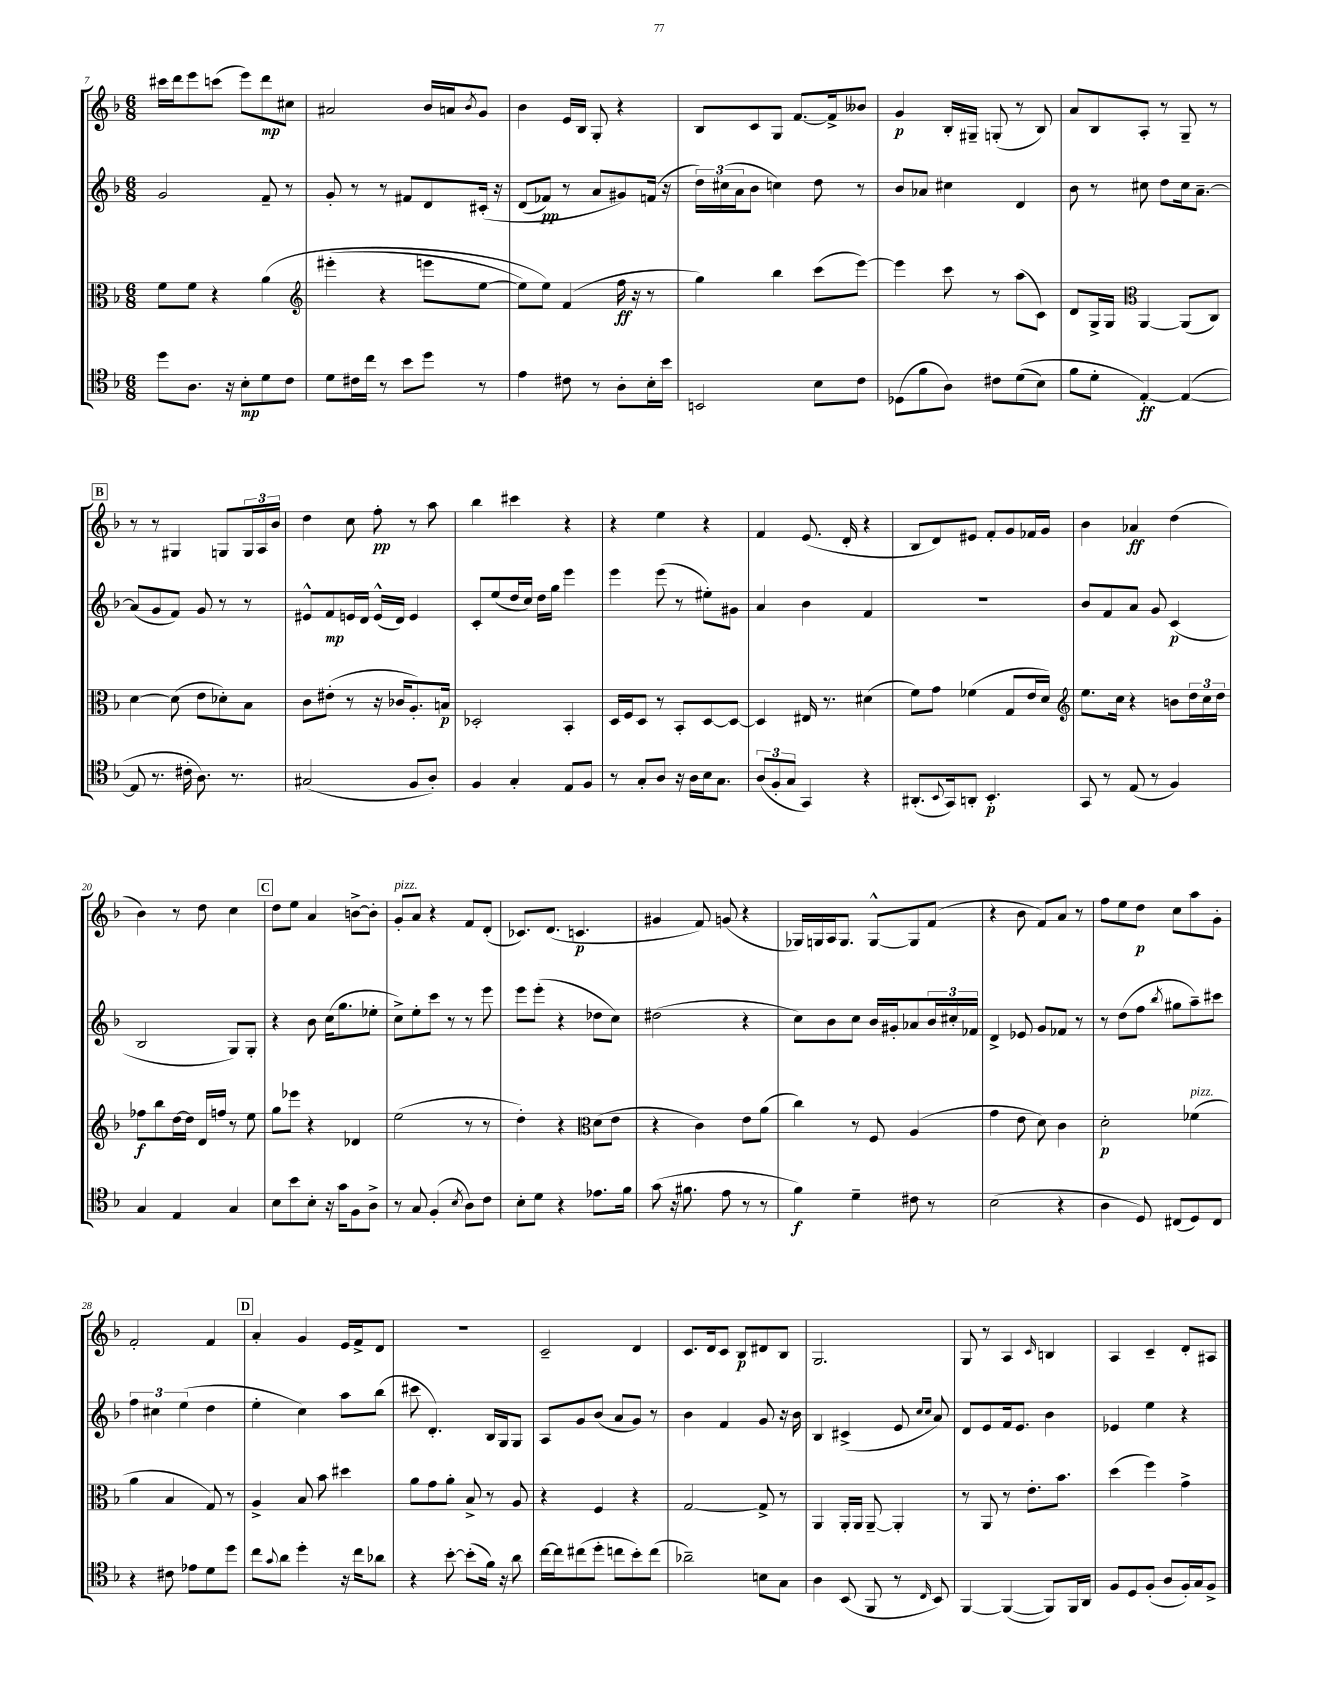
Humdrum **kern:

**kern	**kern	**kern	**kern
*staff4	*staff3	*staff2	*staff1
*clefC4	*clefC3	*clefG2	*clefG2
*k[b-]	*k[b-]	*k[b-]	*k[b-]
*M6/8	*M6/8	*M6/8	*M6/8
8dd\L	8f\L	2g/	16ccc#\LL
.	.	.	16ddd\J
8.A\J	8f\J	.	8eee\
.	4r	.	(8ccc\J
16r	.	.	.
8B-'\L	.	.	8eee\L)
8d\	&(4a\	8f~/	8ddd\
8c\J	.	8r	8cc#\J
=	=	=	=
*	*clefG2	*	*
8d\L	(4eee#'\	8g'/	2a#/
16c#\L	.	8r	.
16cc\JJ	.	.	.
8r	4r	8r	.
8b-\L	.	8f#/L	.
8dd\J	8eee\L	8d/	16b-/LL
.	.	.	16a/J
.	.	.	8qb-/
8r	[8ee\J	&(16c#'/Jk	8g/J
.	.	16r	.
=	=	=	=
4e\	8ee\]L)	(8d/L	4b-\
.	8ee\J&)	8f-/J)	.
8c#\	(4f/	8r	16e/LL
.	.	.	16B-/JJ
8r	.	8a/L	8G'/
8A'\L	16ff\	8g#/&)	4r
.	16r	.	.
16B-'\L	8r	(16f/Jk	.
16b-\JJ	.	16r	.
=	=	=	=
2BB/	4gg\)	24dd\LL)	8B-/L
.	.	(24cc#\	.
.	.	24a\J	.
.	.	8b-\J	8c/
.	4bb-\	4cc\)	8G/J
.	.	.	[8.f/L
8B-\L	(8ccc\L	8dd\	.
.	.	.	16f^/]k
8c\J	[8eee\J)	8r	8b--/J
=	=	=	=
(8D-\L	4eee\]	8b-/L	4g/
8f\	.	8a-/J	.
8A\J)	8ccc\	4cc#\	16B-'/LL
.	.	.	16G#~/JJ
8c#\L	8r	.	(8G'/
&((8d\	(8aa\L	4d/	8r
8B-\J)	8c\J)	.	8B-/)
=	=	=	=
8f\L	8d/L	8b-\	8a/L
8d'\J	16G^/L	8r	8B-/
.	16G/JJ	.	.
*	*clefC3	*	*
[4E'/&)	[4AA/	8cc#\	8A'/J
.	.	8dd\L	8r
(4E/_	(8AA/]L	16cc#\k	8G~/
.	.	[8.a~\J	.
.	8C/J)	.	8r
=	=	=	=
8E/]	[4d\	(8a/]L	8r
8.r	.	8g/	8r
.	(8d\]	8f/J)	4G#/
16c#'\	.	.	.
8.A\)	8e\L	8g/	.
.	8d-'\)	8r	8G/L
8.r	.	.	.
.	8B-\J	8r	24G/L
.	.	.	24A/
.	.	.	24b-/JJ
=	=	=	=
(2G#/	8c\L	8e#^^/L	4dd\
.	(8e#'\J	8f/	.
.	8r	16e/L	8cc\
.	.	16d/JJ	.
.	16r	(16e^^/LL	8ff'\
.	16c-/LK	16d/JJ)	.
8F/L	8.A'/)	4e/	8r
8A'/J)	.	.	8aa\
.	16B/Jk	.	.
=	=	=	=
4F/	2D-'/	8c'/L	4bb-\
.	.	(8ee/	.
4G'/	.	16dd/L	4ccc#\
.	.	16cc/JJ)	.
.	.	16dd\LL	.
.	.	16gg\JJ	.
8E/L	4BB-'/	4eee\	4r
8F/J	.	.	.
=	=	=	=
8r	16D/LL	4eee\	4r
.	16F/J	.	.
8G'/L	8D/J	.	.
8A/J	8r	(8eee\	4ee\
16r	8BB-'/L	8r	.
16A\LL	.	.	.
16B-\J	[8D/	8ee#'\L)	4r
8.G\J	.	.	.
.	8D/_J	8g#\J	.
=	=	=	=
(12A/L	4D/]	4a/	4f/
12F'/	.	.	.
12G/J	.	.	.
4GG/)	16E#/	4b-\	(8.e/
.	8.r	.	.
.	.	.	16d'/
4r	(4d#\	4f/	4r
=	=	=	=
(8.AA#'/L	8f\L)	2.r	8B-/L
.	8g\J	.	8d/)
8qqBB-/	.	.	.
16GG/k)	.	.	.
8AA'/J	(4f-\	.	8e#/J
4.BB-'/	.	.	8f'/L
.	8G/L	.	8g/
.	16e/L	.	16f-/L
.	16d/JJ)	.	16g/JJ
=	=	=	=
*	*clefG2	*	*
8GG/	8.ee\L	8b-/L	4b-\
8r	.	8f/	.
.	16cc\Jk	.	.
(8E/	4r	8a/J	4a-/
8r	.	8g/	.
4F/)	8b\L	(4c/	(4dd\
.	24dd\L	.	.
.	24cc\	.	.
.	24dd\JJ	.	.
=	=	=	=
4G/	8ff-\L	2B-/	4b-\)
.	8bb-\	.	.
4E/	[16dd\L	.	8r
.	16dd\]JJ	.	.
.	16d/LL	.	8dd\
.	16ff/JJ	.	.
4G/	8r	8G/L)	4cc\
.	8ee\	8G'/J	.
=	=	=	=
8B-\L	8gg\L	4r	8dd\L
8b-\	8eee-\J	.	8ee\J
8B-'\J	4r	8b-\	4a/
16r	.	(16cc\LK	.
16g\LK	.	8.gg\	.
8F\	4d-/	.	[8b^\L
8A^\J	.	8ee-'\J	8b'\]J
=	=	=	=
8r	(2ee\	8cc^\L)	8g'/L
8G/	.	8ee'\	8a/J
(4F'/	.	8ccc\J	4r
.	.	8r	.
8qB-/	.	.	.
8A\L)	8r	8r	8f/L
8c\J	8r	8eee\	(8d'/J
=	=	=	=
8B-'\L	4dd'\)	8eee\L	8.c-/L)
8d\J	.	(8eee'\J	.
.	.	.	(8.d/J
4r	4r	4r	.
.	.	.	4.c/
*	*clefC3	*	*
8.e-\L	(8d\L	8dd-\L	.
.	8e\J	8cc\J)	.
16f\Jk	.	.	.
=	=	=	=
(8g\	4r	(2dd#\	4g#/
16r	.	.	.
8.f#\	.	.	.
.	4c\)	.	8f/)
8e\	.	.	(8g/
8r	8e\L	4r	4r
8r	(8a\J	.	.
=	=	=	=
4f\)	4cc\)	8cc\L)	16G-/LL)
.	.	.	16G/
.	.	8b-\	16A/J
.	.	.	8.G/J
4d~\	8r	8cc\J	.
.	8F/	16b-/LL	[8G^^/L
.	.	16g#'/J	.
8c#\	(4A/	8a-/	8G/]
8r	.	24b-/L	(8f/J
.	.	24cc#'/	.
.	.	24f-/JJ	.
=	=	=	=
(2B-\	4g\	4d^/	4r
.	8e\	8e-/	8b-\
.	8d\)	8g/L	8f/L)
4r	4c\	8f-/J	8a/J
.	.	8r	8r
=	=	=	=
4A\	2d'\	8r	8ff\L
.	.	(8dd\L	8ee\
8D/)	.	8ff\J	8dd\J
.	.	8qbb-/	.
(8C#/L	.	8gg#\L	8cc\L
8D/)	(4f-\	8aa~\)	8aa\
8C#/J	.	8ccc#\J	8g'\J
=	=	=	=
4r	4a\	6ff\	2f'/
.	.	6cc#\	.
8c#\	4B-/	.	.
.	.	(6ee\	.
8e-\L	.	.	.
8d\	8G/)	4dd\	4f/
8dd\J	8r	.	.
=	=	=	=
8cc\L	4A^/	4ee'\	4a'/
8qqg/	.	.	.
8a\J	.	.	.
4dd'\	8B-/	4cc\)	4g/
.	8b-\	.	.
16r	4dd#\	8aa\L	16e/LL
16cc\LK	.	.	16f^/J
8a-\J	.	(8bb-\J	8d/J
=	=	=	=
4r	8a\L	8ccc#\	2.r
.	8g\	4.d'/)	.
[8b-'\	8a'\J	.	.
(8b-'\]L	8B-^/	.	.
16f\Jk)	8r	16B-/LL	.
16r	.	16G/J	.
8a\	8A/	8G/J	.
=	=	=	=
[16cc\LL	4r	8A/L	2c~/
16cc\]J	.	.	.
(8cc#\	.	8g/	.
8dd'\J	4F/	(8b-/J	.
8cc\L	.	8a/L	.
8b-'\)	4r	8g/J)	4d/
(8cc\J	.	8r	.
=	=	=	=
2a-~\)	[2G/	4b-\	8.c/L
.	.	.	16d/k
.	.	4f/	8c/J
.	.	.	8B-/L
8B\L	8G^/]	8g/	8d#/
8G\J	8r	16r	8B-/J
.	.	16b-\	.
=	=	=	=
4A\	4AA/	4B-/	2.G/
(8BB-/	16AA'/LL	(4c#^/	.
.	16AA/JJ	.	.
8FF/	[8AA~/	.	.
8r	4AA'/]	8e/	.
.	.	16qqcc/LL	.
16qqC/	.	16qqcc/JJ	.
8BB-/)	.	8a/)	.
=	=	=	=
[4FF/	8r	8d/L	8G/
.	8AA/	8e/	8r
(4FF/_	8r	16f/k	4A/
.	.	8.e/J	.
.	8.e'\L	.	.
.	.	.	16qqc/
8FF/]L)	.	4b-\	4B/
.	8.b-\J	.	.
16FF/L	.	.	.
16AA/JJ	.	.	.
=	=	=	=
8F/L	(4dd\	4e-/	4A/
8D/	.	.	.
(8F'/J	4ff\)	4ee\	4c~/
8A/L	.	.	.
16F'/L)	4g^\	4r	8d'/L
16G/J	.	.	.
8F^/J	.	.	8A#/J
==	==	==	==
*-	*-	*-	*-
